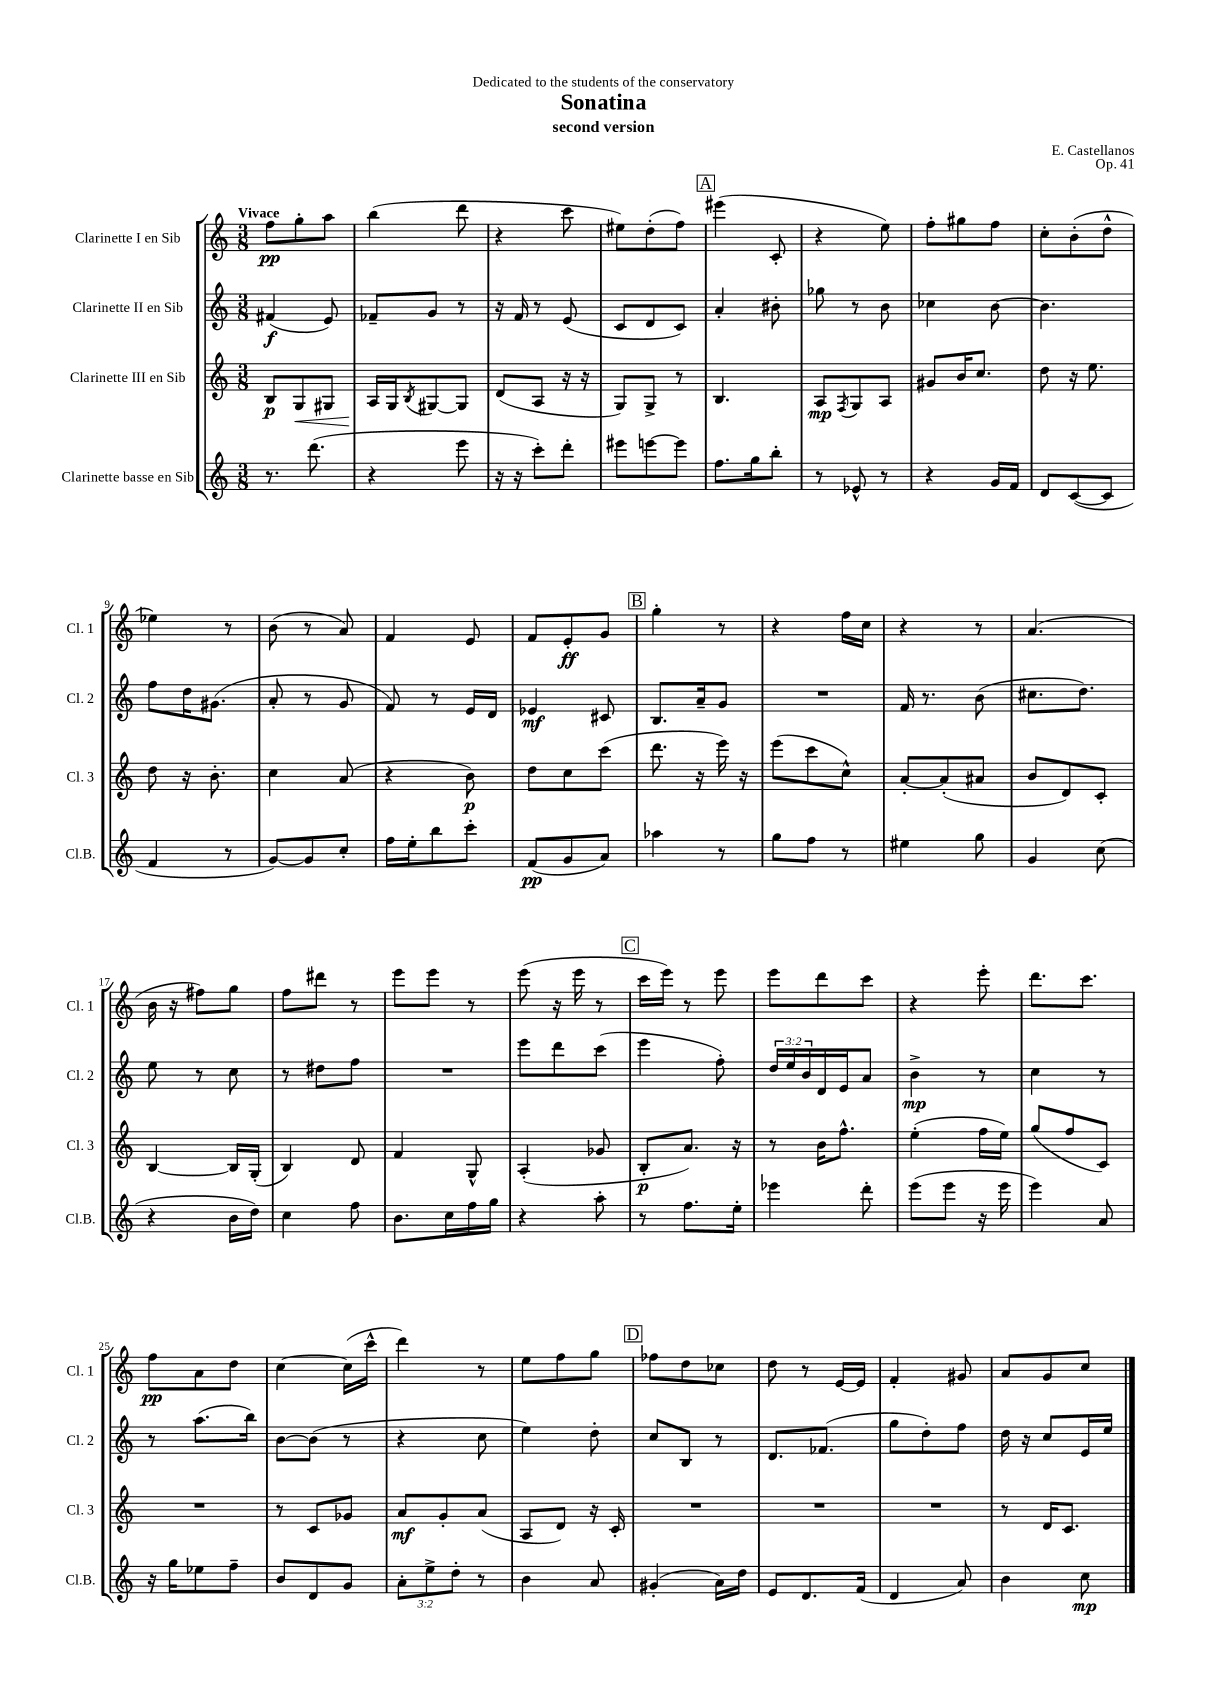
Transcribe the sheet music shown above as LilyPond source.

\header { title = "Sonatina" composer = "E. Castellanos" subtitle = "second version" dedication = "Dedicated to the students of the conservatory" opus = "Op. 41" }
<<
\new StaffGroup <<
\new Staff = "s0" \with { instrumentName = "Clarinette I en Sib" shortInstrumentName = "Cl. 1" } {
    \clef treble \key c \major \numericTimeSignature \time 3/8 \tempo "Vivace"
    f''8\pp g''8-. a''8 |
    b''4( d'''8 |
    r4 c'''8 |
    eis''8) d''8-.( f''8) |
    \mark \markup { \box "A" } eis'''4( c'8-. |
    r4 e''8) |
    f''8-. gis''8 f''8 |
    c''8-. b'8-.( d''8-^ |
    ees''4) r8 |
    b'8( r8 a'8) |
    f'4 e'8 |
    f'8 e'8-.\ff g'8 |
    \mark \markup { \box "B" } g''4-. r8 |
    r4 f''16 c''16 |
    r4 r8 |
    a'4.( |
    b'16 r16 fis''8) g''8 |
    f''8 dis'''8 r8 |
    e'''8 e'''8 r8 |
    e'''8( r16 e'''16 r8 |
    \mark \markup { \box "C" } c'''16 e'''16) r8 e'''8 |
    e'''8 d'''8 c'''8 |
    r4 e'''8-. |
    d'''8. c'''8. |
    f''8\pp a'8 d''8 |
    c''4~ c''16( c'''16-^ |
    d'''4) r8 |
    e''8 f''8 g''8 |
    \mark \markup { \box "D" } fes''8 d''8 ces''8 |
    d''8 r8 e'16~ e'16 |
    f'4-. gis'8 |
    a'8 g'8 c''8 \bar "|." |
}
\new Staff = "s1" \with { instrumentName = "Clarinette II en Sib" shortInstrumentName = "Cl. 2" } {
    \clef treble \key c \major \numericTimeSignature \time 3/8 \override Staff.TupletNumber.text = #tuplet-number::calc-fraction-text
    fis'4\f( e'8) |
    fes'8-- g'8 r8 |
    r16 f'16 r8 e'8( |
    c'8 d'8 c'8) |
    \mark \markup { \box "A" } a'4-. bis'8-. |
    ges''8 r8 b'8 |
    ces''4 b'8~ |
    b'4. |
    f''8 d''16 gis'8.( |
    a'8-. r8 g'8 |
    f'8) r8 e'16 d'16 |
    ees'4\mf cis'8 |
    \mark \markup { \box "B" } b8. a'16-- g'8 |
    R4. |
    f'16 r8. b'8( |
    cis''8. d''8.) |
    e''8 r8 c''8 |
    r8 dis''8 f''8 |
    R4. |
    e'''8 d'''8 c'''8( |
    \mark \markup { \box "C" } e'''4 f''8-.) |
    \tuplet 3/2 { d''16 e''16 b'16 } d'16 e'16 a'8 |
    b'4->\mp r8 |
    c''4 r8 |
    r8 a''8.( b''16) |
    b'8~ b'8( r8 |
    r4 c''8 |
    e''4) d''8-. |
    \mark \markup { \box "D" } c''8 b8 r8 |
    d'8. fes'8.( |
    g''8 d''8-.) f''8 |
    d''16 r16 c''8 e'16 e''16 \bar "|." |
}
\new Staff = "s2" \with { instrumentName = "Clarinette III en Sib" shortInstrumentName = "Cl. 3" } {
    \clef treble \key c \major \numericTimeSignature \time 3/8
    b8\p g8\< gis8 |
    a16\! g16 \acciaccatura { b8 } gis8~ gis8 |
    d'8( a8 r16 r16 |
    g8) g8-> r8 |
    \mark \markup { \box "A" } b4. |
    a8\mp \acciaccatura { f8 } g8 a8 |
    gis'8 b'16 c''8. |
    d''8 r16 e''8. |
    d''8 r16 b'8.-. |
    c''4 a'8( |
    r4 b'8\p) |
    d''8 c''8 c'''8( |
    \mark \markup { \box "B" } d'''8. r16 e'''16) r16 |
    e'''8( c'''8 c''8-^) |
    a'8~-. a'8-.( ais'8 |
    b'8 d'8) c'8-. |
    b4~ b16 g16-.( |
    b4) d'8 |
    f'4 g8-^ |
    a4-.( ges'8 |
    \mark \markup { \box "C" } b8-.\p a'8.) r16 |
    r8 b'16 f''8.-^ |
    e''4-.( f''16 e''16) |
    g''8( f''8 c'8) |
    R4. |
    r8 c'8 ges'8 |
    a'8\mf g'8-. a'8( |
    a8 d'8) r16 c'16-. |
    \mark \markup { \box "D" } R4. |
    R4. |
    R4. |
    r8 d'16 c'8. \bar "|." |
}
\new Staff = "s3" \with { instrumentName = "Clarinette basse en Sib" shortInstrumentName = "Cl.B." } {
    \clef treble \key c \major \numericTimeSignature \time 3/8 \override Staff.TupletNumber.text = #tuplet-number::calc-fraction-text
    r8. d'''8.( |
    r4 e'''8 |
    r16 r16 c'''8-.) d'''8-. |
    eis'''8 e'''8~ e'''8 |
    \mark \markup { \box "A" } f''8. g''16 b''8-. |
    r8 ees'8-^ r8 |
    r4 g'16 f'16 |
    d'8 c'8~( c'8 |
    f'4 r8 |
    g'8~) g'8 c''8-. |
    f''16 e''16-. b''8 c'''8-. |
    f'8\pp( g'8 a'8) |
    \mark \markup { \box "B" } aes''4 r8 |
    g''8 f''8 r8 |
    eis''4 g''8 |
    g'4 c''8( |
    r4 b'16 d''16) |
    c''4 f''8 |
    b'8. c''16 f''16 g''16 |
    r4 a''8-. |
    \mark \markup { \box "C" } r8 f''8. e''16-. |
    ees'''4 d'''8-. |
    e'''8( e'''8 r16 e'''16 |
    e'''4) a'8 |
    r16 g''16 ees''8 f''8-- |
    b'8 d'8 g'8 |
    \tuplet 3/2 { a'8-. e''8-> d''8-. } r8 |
    b'4 a'8 |
    \mark \markup { \box "D" } gis'4-.( a'16) d''16 |
    e'8 d'8. f'16( |
    d'4 a'8) |
    b'4 c''8\mp \bar "|." |
}
>>
>>
